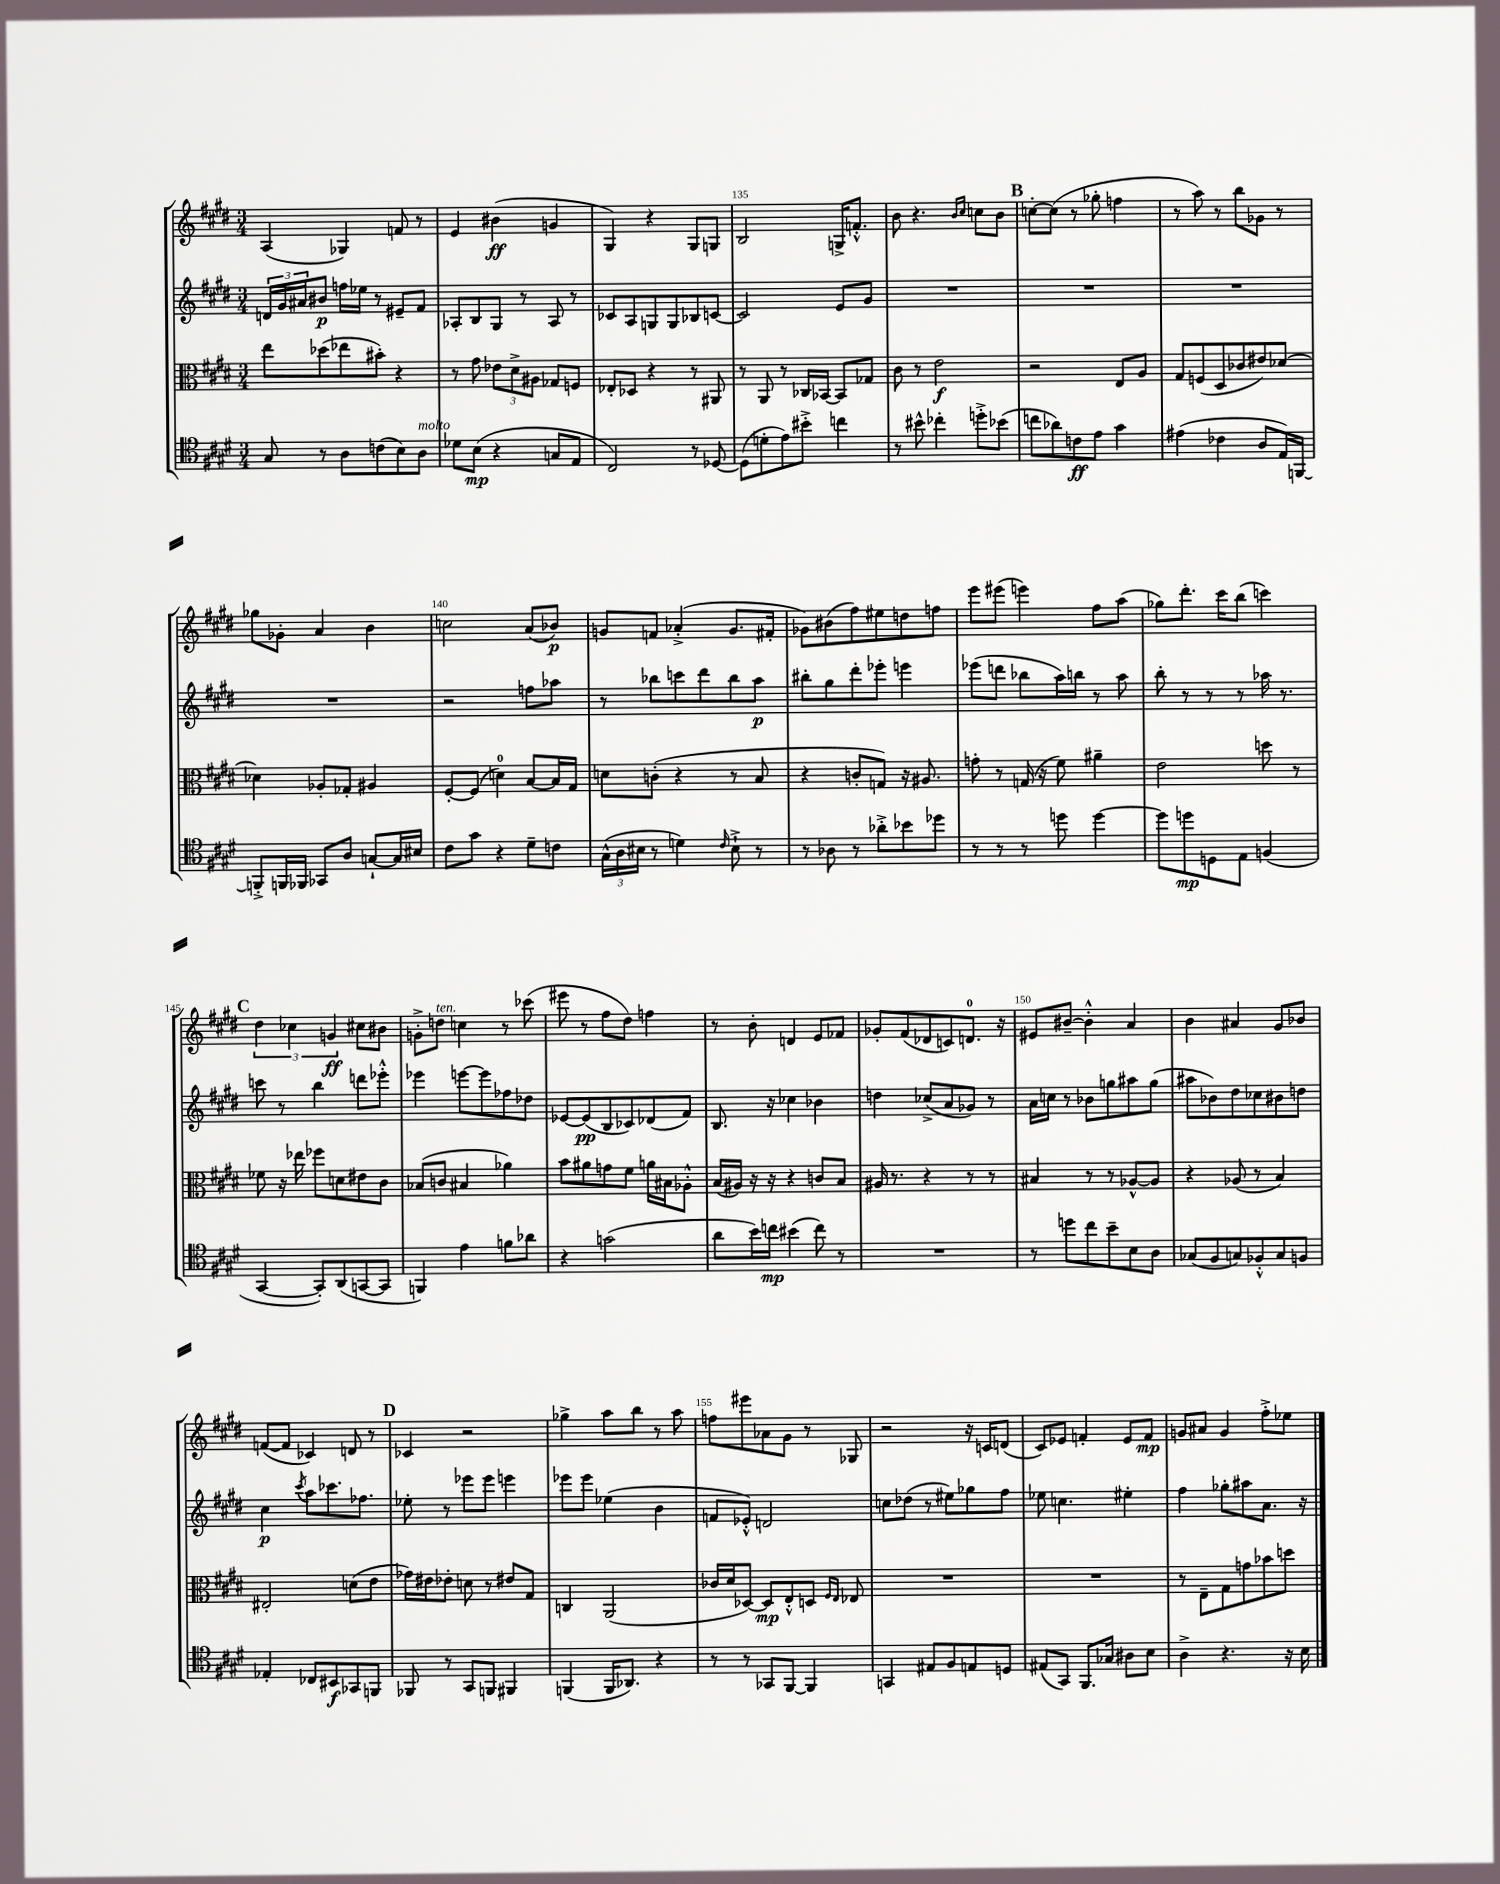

**kern	**dynam	**kern	**dynam	**kern	**dynam	**kern	**dynam
*part4	*part4	*part3	*part3	*part2	*part2	*part1	*part1
*staff4	*staff4	*staff3	*staff3	*staff2	*staff2	*staff1	*staff1
*clefC4	*	*clefC3	*	*clefG2	*	*clefG2	*
*k[f#c#g#d#]	*	*k[f#c#g#d#]	*	*k[f#c#g#d#]	*	*k[f#c#g#d#]	*
*M3/4	*	*M3/4	*	*M3/4	*	*M3/4	*
=132	=132	=132	=132	=132	=132	=132	=132
8G#/	.	8ee\L	.	24dn/LL	.	(4A/	.
.	.	.	.	24g#/	.	.	.
.	.	.	.	24a#X/J	.	.	.
8r	.	(8dd-X\	.	8b#X/J	p	.	.
8A\L	.	8ee-X\	.	16ffn\LL	.	4G-X/)	.
.	.	.	.	16ee-X\JJ	.	.	.
(8cn\	.	8b#X'\J)	.	8r	.	.	.
8B\)	.	4r	.	8e#X~/L	.	8fn/	.
!LO:TX:a:i:t=molto	!	!	!	!	!	!	!
8A\J	.	.	.	8f#/J	.	8r	.
=133	=133	=133	=133	=133	=133	=133	=133
8d-X\L	.	8r	.	8A-X'/L	.	4e/	.
(8B\J	mp	8g#\	.	8B/	.	.	.
4r	.	12e-X\L	.	8G#/J	.	(4b#X\	ff
.	.	12d#^\	.	.	.	.	.
.	.	.	.	8r	.	.	.
.	.	12A#X\J	.	.	.	.	.
8Gn/L	.	8G-X/L	.	8A-/	.	4gn/	.
8E/J	.	8Fn/J	.	8r	.	.	.
=134	=134	=134	=134	=134	=134	=134	=134
2C#/)	.	8E-X'/L	.	8c-X/L	.	4G#/)	.
.	.	8D-X/J	.	8A/	.	.	.
.	.	4r	.	8Gn/	.	4r	.
.	.	.	.	8G/	.	.	.
8r	.	8r	.	8B-X/	.	8G#/L	.
[8D-X/	.	8AA#X/	.	[8cn/J	.	8Gn/J	.
=135	=135	=135	=135	=135	=135	=135	=135
(8D-\L]	.	8r	.	2c/]	.	2B/	.
8dn'\	.	8AA/	.	.	.	.	.
8e\)	.	8r	.	.	.	.	.
8b#X'^\J	.	16C-X/LL	.	.	.	.	.
.	.	[16BB-X/JJ	.	.	.	.	.
4ccn\	.	8BB-/L]	.	8e/L	.	16Gn^/KL	.
.	.	.	.	.	.	8.fn'^^/J	.
.	.	8G-X/J	.	8g#/J	.	.	.
=136	=136	=136	=136	=136	=136	=136	=136
8r	.	8c#\	.	2.r	.	8b\	.
8b#X^^\	.	8r	.	.	.	4.r	.
4cc-X'\	.	2e\	f	.	.	.	.
.	.	.	.	.	.	16qqb/LL	.
.	.	.	.	.	.	16qqcc#/JJ	.
8ddn'^\L	.	.	.	.	.	8ccn\L	.
(8b-X\J	.	.	.	.	.	8b\J	.
!!LO:REH:place=s1:t=B
=137	=137	=137	=137	=137	=137	=137	=137
8ccn\L	.	2r	.	2.r	.	[8ccn'\L	.
8a-X\)	.	.	.	.	.	(8cc\J]	.
8cn\	ff	.	.	.	.	8r	.
8e\J	.	.	.	.	.	8gg-X'\	.
4g#\	.	8E/L	.	.	.	4ffn\	.
.	.	8A/J	.	.	.	.	.
=138	=138	=138	=138	=138	=138	=138	=138
(4e#X\	.	8G#/L	.	2.r	.	8r	.
.	.	(8Fn/	.	.	.	8aa\)	.
4c-X\	.	8D#/	.	.	.	8r	.
.	.	8c-X/	.	.	.	8bb\L	.
8A/L	.	8e#X/)	.	.	.	8g-X\J	.
16E/L)	.	[8d-X/J	.	.	.	8r	.
[16FFn/JJ	.	.	.	.	.	.	.
!!LO:LB:g=z
=139	=139	=139	=139	=139	=139	=139	=139
8FFn'^/L]	.	4d-X\]	.	2.r	.	8gg-X\L	.
16FFn/L	.	.	.	.	.	8g-X'\J	.
16FF-X/JJ	.	.	.	.	.	.	.
8GG-X/L	.	8A-X'/L	.	.	.	4a/	.
8A/J	.	8G-X'/J	.	.	.	.	.
[8Gn`/L	.	4A#X/	.	.	.	4b\	.
16G/L]	.	.	.	.	.	.	.
16B#X/JJ	.	.	.	.	.	.	.
=140	=140	=140	=140	=140	=140	=140	=140
8c#\L	.	[8F#'/L	.	2r	.	2ccn\	.
8g#\J	.	(8F#/J]	.	.	.	.	.
4r	.	4dn\)	.	.	.	.	.
8d#~\L	.	[8B/L	.	8ffn\L	.	(8a/L	.
8cn\J	.	16B/L]	.	8aa-X\J	.	8b-X/J)	p
.	.	16G#/JJ	.	.	.	.	.
=141	=141	=141	=141	=141	=141	=141	=141
(24G#^^\LL	.	8dn\L	.	8r	.	8gn/L	.
24A\	.	.	.	.	.	.	.
24B#X\JJ	.	.	.	.	.	.	.
8r	.	(8cn'\J	.	8bb-X\L	.	8fn/J	.
4dn\)	.	4r	.	8cccn\	.	(4a-X'^/	.
.	.	.	.	8ddd#\	.	.	.
16qqc#/	.	.	.	.	.	.	.
8B#`^\	.	8r	.	8bb-\	.	8.g/L	.
8r	.	8B/	.	8aa\J	p	.	.
.	.	.	.	.	.	16f#X'/Jk	.
=142	=142	=142	=142	=142	=142	=142	=142
8r	.	4r	.	8bb#X'\L	.	8g-X\L)	.
8A-X\	.	.	.	8gg#\	.	(8b#X\	.
8r	.	8cn'/L	.	8ddd#'\	.	8ff#\)	.
8a-X'^\L	.	8Gn/J)	.	8eee-X'\J	.	8ee#X\	.
8b-X\	.	16r	.	4eeen\	.	8ddn\	.
.	.	8.A#X/	.	.	.	.	.
8dd-X\J	.	.	.	.	.	8ffn\J	.
=143	=143	=143	=143	=143	=143	=143	=143
8r	.	8gn'\	.	(8eee-X\L	.	8eee\L	.
8r	.	8r	.	8dddn\J	.	(8eee#X\J	.
8r	.	(16Gn/	.	8bb-X\L	.	4eeen\)	.
.	.	16r	.	.	.	.	.
8ddn\	.	8f#\)	.	16aa\L)	.	.	.
.	.	.	.	16bbn\JJ	.	.	.
[4dd\	.	4a#X~\	.	8r	.	8ff#\L	.
.	.	.	.	8aa\	.	(8aa\J	.
=144	=144	=144	=144	=144	=144	=144	=144
8dd\L]	.	2e\	.	8bb'\	.	8gg-X\L)	.
8ddn\	mp	.	.	8r	.	8.ddd#'\J	.
8Dn\	.	.	.	8r	.	.	.
.	.	.	.	.	.	16ccc#\KL	.
8E\J	.	.	.	8r	.	(8bb\J	.
(4Fn/	.	8ddn\	.	16aa-X\	.	4cccn\)	.
.	.	.	.	8.r	.	.	.
.	.	8r	.	.	.	.	.
!!LO:LB:g=z
!!LO:REH:place=s1:t=C
=145	=145	=145	=145	=145	=145	=145	=145
[4GG#/	.	8f-X\	.	8cccn\	.	6dd#\	.
.	.	16r	.	8r	.	.	.
.	.	.	.	.	.	6cc-X\	.
.	.	16ee-X\	.	.	.	.	.
8GG#'/L])	.	8ff-X\L	.	4bb\	.	.	.
.	.	.	.	.	.	6gn/	ff
(8AA/	.	8dn\	.	.	.	.	.
[8GGn/	.	8e#X\	.	8dddn\L	.	8cc#X\L	.
8GG/J]	.	8c#\J	.	8eee-X'^^\J	.	8b#X\J	.
=146	=146	=146	=146	=146	=146	=146	=146
4FFn/)	.	(8B-X/L	.	4eee-X\	.	8gn'^\L	.
!	!	!	!	!	!	!LO:TX:a:i:t=ten.	!
.	.	8cn/J	.	.	.	8ddn\J	.
4e\	.	4B#X/	.	[8eeen\L	.	4ccn\	.
.	.	.	.	8eee\]	.	.	.
8fn\L	.	4a-X\)	.	8ff-X\	.	8r	.
8a-X\J	.	.	.	8dd-X\J	.	(8ccc-X\	.
=147	=147	=147	=147	=147	=147	=147	=147
4r	.	8b\L	.	[8e-X/L	.	8eee#X\	.
.	.	8a#X\	.	(8e-/]	pp	8r	.
(2gn\	.	8gn\	.	8B/	.	8ff#\L	.
.	.	8f#\J	.	8c-X/)	.	8dd#\J)	.
.	.	16an\LL	.	(8d-X/	.	4ffn\	.
.	.	16B#X\J	.	.	.	.	.
.	.	8A-X'^^\J	.	8f#/J)	.	.	.
=148	=148	=148	=148	=148	=148	=148	=148
8a\L	.	(16B/LL	.	8.B/	.	8r	.
.	.	16A#X/JJ)	.	.	.	.	.
16b\L)	.	16r	.	.	.	8b'\	.
16ccn\JJ	mp	16r	.	16r	.	.	.
(4b#X\	.	4r	.	4cc-X\	.	4dn/	.
8cc\)	.	8cn/L	.	4b-X\	.	8e/L	.
8r	.	8B/J	.	.	.	8f-X/J	.
=149	=149	=149	=149	=149	=149	=149	=149
2.r	.	16A#X/	.	4ddn\	.	8g-X'/L	.
.	.	8.r	.	.	.	.	.
.	.	.	.	.	.	(8f#/	.
.	.	4r	.	(8cc-X^/L	.	8d-X/	.
.	.	.	.	8a/	.	8cn/)	.
.	.	8r	.	8g-X/J)	.	8.dn/J	.
.	.	8r	.	8r	.	.	.
.	.	.	.	.	.	16r	.
=150	=150	=150	=150	=150	=150	=150	=150
8r	.	4B#X/	.	16a\LL	.	8e#X/L	.
.	.	.	.	16ccn\JJ	.	.	.
8ddn\L	.	.	.	8r	.	[8b#X~/J	.
8cc#\	.	8r	.	8b-X\L	.	4b#'^^\]	.
8b~\	.	8r	.	8ggn\	.	.	.
8B\	.	[8A-X^^/L	.	8aa#X\	.	4a/	.
8A\J	.	8A-/J]	.	(8gg\J	.	.	.
=151	=151	=151	=151	=151	=151	=151	=151
(8G-X/L	.	4r	.	8aa#X\L	.	4b\	.
8F#/	.	.	.	8b-X\)	.	.	.
8Gn/)	.	(8A-X/	.	8dd#\	.	4a#X/	.
8F-X'^^/	.	8r	.	8cc-X\	.	.	.
8G/	.	4B/)	.	8b#X\	.	8g#/L	.
8Fn/J	.	.	.	8ddn\J	.	8b-X/J	.
!!LO:LB:g=z
=152	=152	=152	=152	=152	=152	=152	=152
4E-X'/	.	2E#X'/	.	4cc#\	p	([8fn/L	.
.	.	.	.	.	.	8f/J]	.
.	.	.	.	8qccc#/	.	.	.
8C-X/L	.	.	.	8aa\L	.	4c-X/)	.
8BB#X/	f	.	.	8.ccc-X\	.	.	.
8GG-X/	.	(8dn\L	.	.	.	8dn/	.
.	.	.	.	8.ff-X\J	.	.	.
8FFn/J	.	8e\J	.	.	.	8r	.
!!LO:REH:place=s1:t=D
=153	=153	=153	=153	=153	=153	=153	=153
8FF-X/	.	16g-X\LL)	.	8ee-X'\	.	4c-X/	.
.	.	16e#X\J	.	.	.	.	.
8r	.	8e-X'\J	.	8r	.	.	.
8GG#/L	.	8dn\	.	8eee-X\L	.	2r	.
8FFn/J	.	8r	.	8eee-\J	.	.	.
4FF#X/	.	8e#X/L	.	4eeen\	.	.	.
.	.	8G#/J	.	.	.	.	.
=154	=154	=154	=154	=154	=154	=154	=154
(4FFn/	.	4Cn/	.	8eee-X\L	.	4gg-X^\	.
.	.	.	.	8eee-\J	.	.	.
16FF/KL	.	(2AA/	.	(4ee-X\	.	8aa\L	.
8.AA-X/J)	.	.	.	.	.	.	.
.	.	.	.	.	.	8bb\J	.
4r	.	.	.	4b\	.	8r	.
.	.	.	.	.	.	8aa\	.
=155	=155	=155	=155	=155	=155	=155	=155
8r	.	16c-X/LL	.	8fn/L	.	8ffn\L	.
.	.	16d#/J	.	.	.	.	.
8r	.	[8D-X/J)	.	8e-X'^^/J)	.	8eee#X\	.
8GG-X/L	.	8D-/L]	mp	2dn/	.	8a-X\	.
[8FF#/J	.	8E'^^/	.	.	.	8g#\J	.
4FF#/]	.	8Dn/J	.	.	.	8r	.
.	.	16qqF#/LL	.	.	.	.	.
.	.	16qqE/JJ	.	.	.	.	.
.	.	8E-X/	.	.	.	8G-X/	.
=156	=156	=156	=156	=156	=156	=156	=156
4GGn/	.	2.r	.	8ccn\L	.	2r	.
.	.	.	.	(8dd-X\J	.	.	.
8E#X/L	.	.	.	8r	.	.	.
8F#/	.	.	.	8ee#X\L)	.	.	.
8En/	.	.	.	8gg-X\	.	16r	.
.	.	.	.	.	.	16cn/KL	.
8Dn/J	.	.	.	8ff#\J	.	(8dn/J	.
=157	=157	=157	=157	=157	=157	=157	=157
(8E#X/L	.	2.r	.	8ee-X\	.	8c#/L)	.
8GG#/J)	.	.	.	4.ccn\	.	8e-X/J	.
8.FF#/L	.	.	.	.	.	4fn'/	.
16G-X/Jk	.	.	.	.	.	.	.
8A#X\L	.	.	.	4ee#X'\	.	8e-/L	.
8B\J	.	.	.	.	.	8f/J	mp
=158	=158	=158	=158	=158	=158	=158	=158
4A^\	.	8r	.	4ff#\	.	8gn/L	.
.	.	8E~\L	.	.	.	8a#X/J	.
4.r	.	8G#\	.	8gg-X'\L	.	4g/	.
.	.	8gn\	.	8aa#X\	.	.	.
.	.	8b-X\	.	8.a\J	.	8ff#'^\L	.
16r	.	8ddn\J	.	.	.	8ee-X\J	.
16B\	.	.	.	16r	.	.	.
==	==	==	==	==	==	==	==
*-	*-	*-	*-	*-	*-	*-	*-
